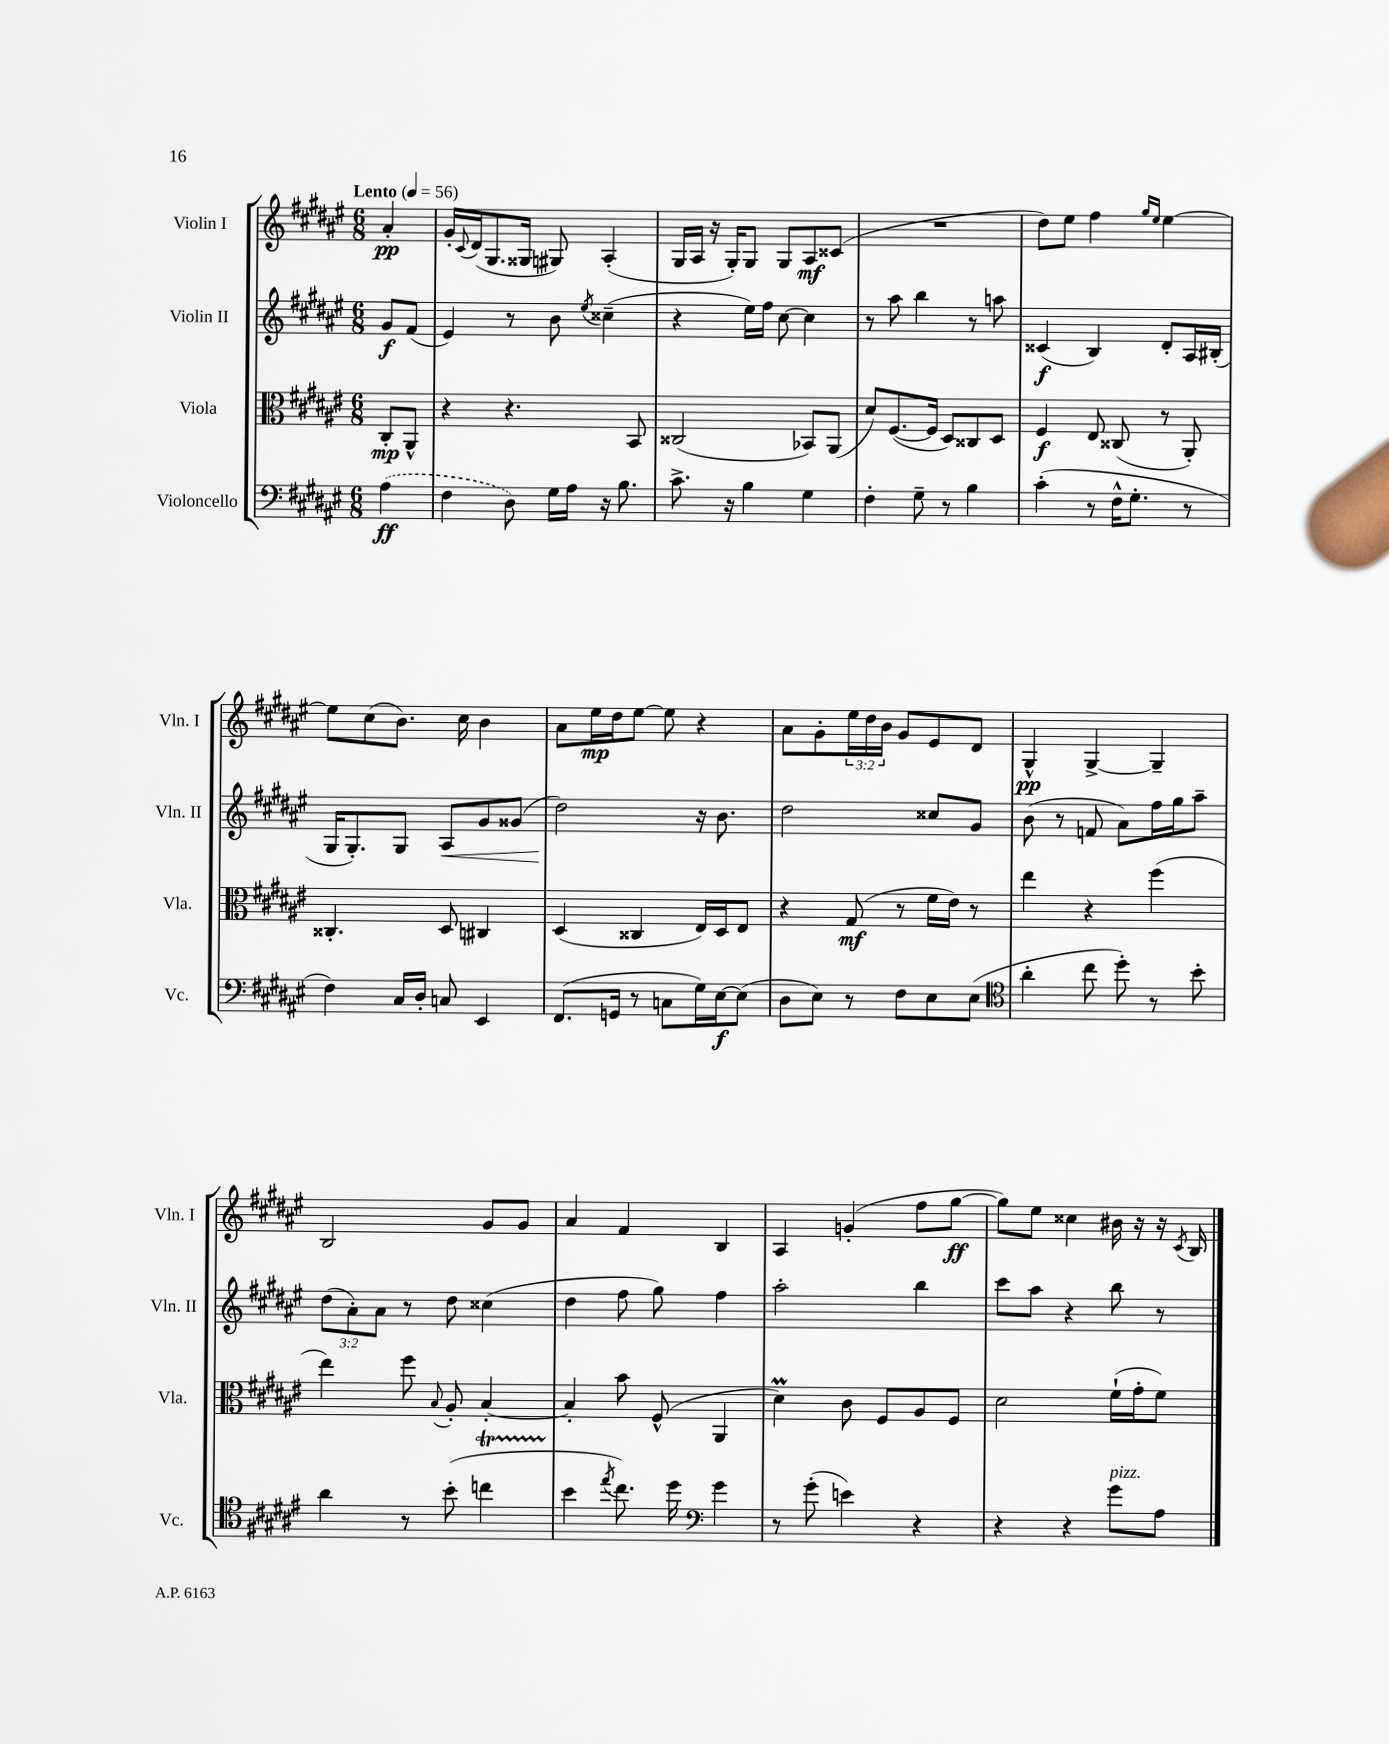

**kern	**kern	**kern	**kern
*staff4	*staff3	*staff2	*staff1
*clefF4	*clefC3	*clefG2	*clefG2
*k[f#c#g#d#a#e#]	*k[f#c#g#d#a#e#]	*k[f#c#g#d#a#e#]	*k[f#c#g#d#a#e#]
*M6/8	*M6/8	*M6/8	*M6/8
*MM56	*MM56	*MM56	*MM56
(4A#	8C#'	8g#	4a#'
.	8AA#^^	(8f#	.
=	=	=	=
4F#	4r	4e#)	16g#'
.	.	.	8qqc#
.	.	.	(16d#
.	.	.	8.G#
8D#)	4.r	8r	.
.	.	.	16G##
16G#	.	8b	8G#)
16A#	.	.	.
.	.	8qee#	.
16r	.	(4cc##~	(4A#'
8.B	.	.	.
.	8BB	.	.
=	=	=	=
8.c#^	(2C##	4r	16G#
.	.	.	16A#
.	.	.	16r
16r	.	.	16G#')
4B	.	16ee#)	8G#
.	.	16ff#	.
.	.	[8cc#	8G#
4G#	8BB-)	4cc#]	8A#
.	(8AA#	.	(8c##
=	=	=	=
4F#'	8d#)	8r	2.r
.	([8.F#	8aa#	.
8G#~	.	4bb	.
.	16F#]	.	.
8r	8D#)	.	.
4B	8C##	8r	.
.	8D#	8aa	.
=	=	=	=
(4c#'	4F#	(4c##	8dd#)
.	.	.	8ee#
8r	8E#	4B)	4ff#
16F#^^	(8C##	.	.
8.G#'	.	.	.
.	.	.	16qqgg#
.	.	.	16qqee#
.	8r	8d#'	[4ee#
8r	8AA#')	16A#	.
.	.	(16B#'	.
=	=	=	=
4F#)	4.C##'	16G#	8ee#]
.	.	8.G#')	.
.	.	.	(8cc#
16C#	.	8G#	8.b)
16D#'	.	.	.
8C	8D#	8A#	.
.	.	.	16cc#
4EE#	4C#	8g#	4b
.	.	(8g##	.
=	=	=	=
(8.FF#	(4D#	2dd#)	8a#
.	.	.	16ee#
16GG	.	.	16dd#
8r	4C##	.	[8ee#
8C	.	.	8ee#]
16G#)	16E#)	16r	4r
[16E#	16D#	8.b	.
(8E#]	8E#	.	.
=	=	=	=
8D#	4r	2dd#	8a#
8E#)	.	.	8g#'
8r	(8G#	.	24ee#
.	.	.	24dd#
.	.	.	24b
8F#	8r	.	8g#
8E#	16f#	8cc##	8e#
.	16e#)	.	.
(8E#	8r	8g#	8d#
=	=	=	=
*clefC4	*	*	*
4a#'	4ee#	(8b	4G#^^
.	.	8r	.
8cc#	4r	8f	[4G#^
8dd#')	.	8a#)	.
8r	(4ff#	16ff#	4G#~]
.	.	16gg#	.
8b'	.	8aa#~	.
=	=	=	=
4a#	4ee#)	(12dd#	2B
.	.	12a#')	.
.	.	12a#	.
8r	8ff#	8r	.
.	8qqB	.	.
(8b'	8A#'	8dd#	.
4cc	[4B'	(4cc##	8g#
.	.	.	8g#
=	=	=	=
4b	4B']	4dd#	4a#
8qee#	.	.	.
8.cc#)	8b	8ff#	4f#
.	(8F#^^	8gg#)	.
16dd#	.	.	.
*clefF4	*	*	*
4g#	4AA#	4ff#	4B
=	=	=	=
8r	4d#)	2aa#'	4A#
(8g#'	.	.	.
4e)	8c#	.	(4g'
.	8F#	.	.
4r	8A#	4bb	8ff#
.	8F#	.	[8gg#
=	=	=	=
4r	2d#	8ccc#	8gg#])
.	.	8aa#	8ee#
4r	.	4r	4cc##
8g#	(16f#`	8bb	16b#
.	16g#'	.	16r
8A#	8f#)	8r	16r
.	.	.	8qc#
.	.	.	16B
==	==	==	==
*-	*-	*-	*-
